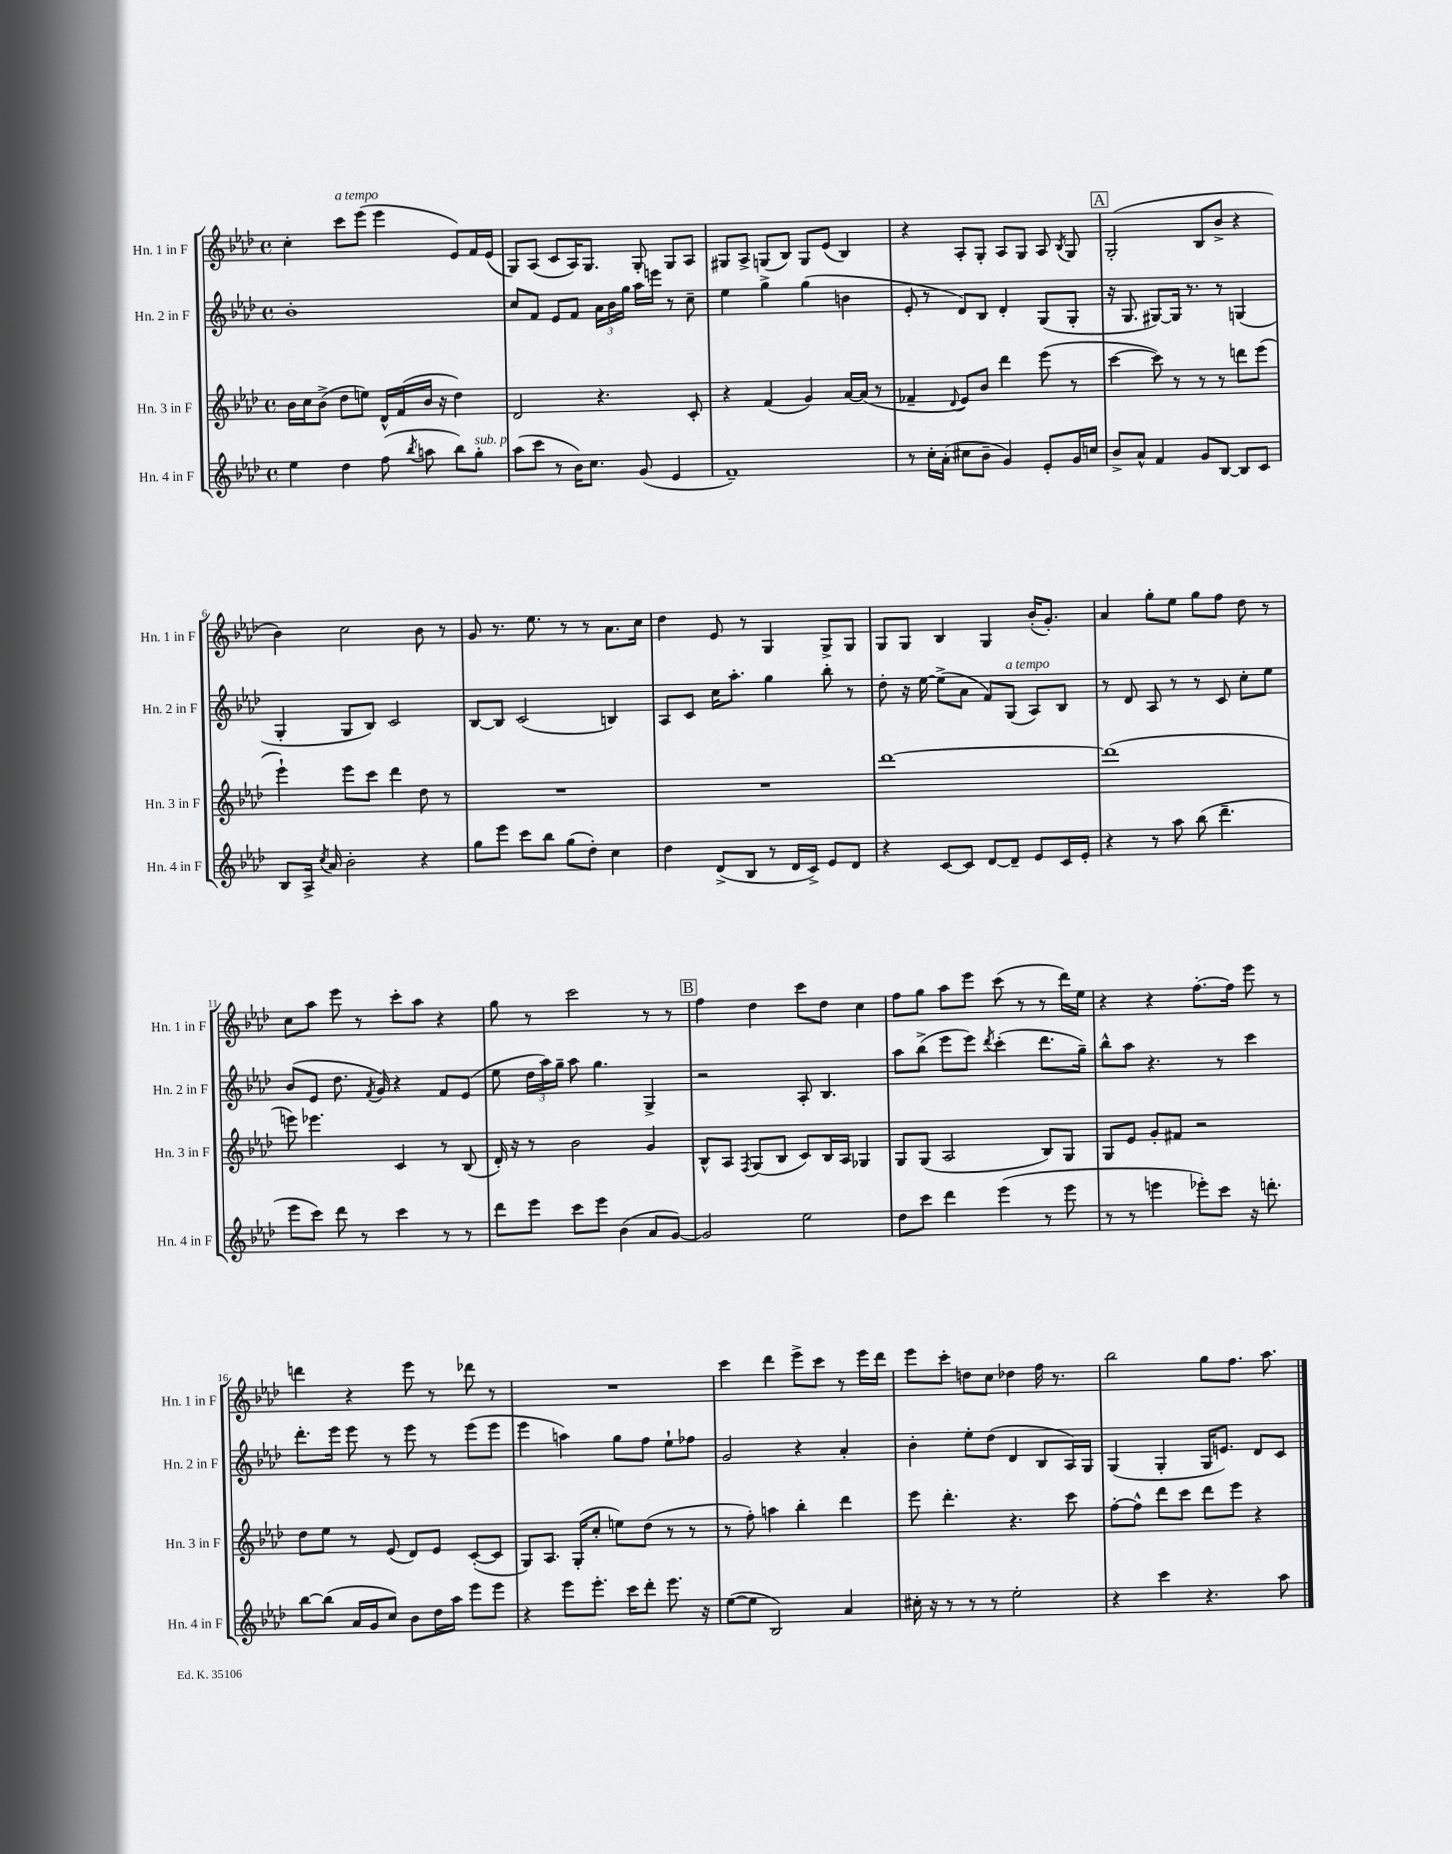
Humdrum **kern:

**kern	**kern	**kern	**kern
*part4	*part3	*part2	*part1
*staff4	*staff3	*staff2	*staff1
*I"Hn. 4 in F	*I"Hn. 3 in F	*I"Hn. 2 in F	*I"Hn. 1 in F
*I'Hn. 4 in F	*I'Hn. 3 in F	*I'Hn. 2 in F	*I'Hn. 1 in F
*clefG2	*clefG2	*clefG2	*clefG2
*k[b-e-a-d-]	*k[b-e-a-d-]	*k[b-e-a-d-]	*k[b-e-a-d-]
*M4/4	*M4/4	*M4/4	*M4/4
*met(c)	*met(c)	*met(c)	*met(c)
=1	=1	=1	=1
4ee-\	16b-\LL	1b-'	4cc'\
.	16cc\J	.	.
.	(8b-^\J	.	.
!	!	!	!LO:TX:a:i:t=a tempo
4dd-\	8dd-\L	.	8ccc\L
.	8een\J)	.	(8eee-\J
(8ff\	16d-^^/LL	.	4eee-\
.	(16f/	.	.
8qbb-/	.	.	.
8aan\	16b-/JJ	.	.
.	16r	.	.
8bb-\L)	4dd-\)	.	8e-/L)
!LO:TX:a:i:t=sub. p	!	!	!
8gg'\J	.	.	16f/L
.	.	.	(16e-/JJ
=2	=2	=2	=2
(8aa-\L	2d-/	8cc/L	8G/L)
8ccc\J	.	8f/J	(8A-/J
8r	.	8e-/L	8c/L
16b-\KL)	.	8f/J	16A-/K)
8.cc\J	.	.	8.G/J
.	4.r	24a-\LL	.
.	.	24b-\	.
.	.	24gg\JJ	.
(8g/	.	16aa-\LL	8G'/
.	.	16eeen\JJ	.
4e-/	.	8r	8G/L
.	8c'/	8cc~\	8A-/J
=3	=3	=3	=3
1f~)	4r	4ee-\	8G#X/L
.	.	.	8A-^/J
.	(4f/	4gg^\	(8Gn/L
.	.	.	8B-/J)
.	4g/)	(4gg\	8G/L
.	.	.	(8e-/J
.	[16a-/LL	4bn\	4B-/)
.	(16a-/JJ]	.	.
.	8r	.	.
=4	=4	=4	=4
8r	4f-X~/	8e-'/	4r
16cc'\LL	.	8r	.
(16a-'\JJ	.	.	.
.	8qqd-/	.	.
8cc#X\L	8e-/L)	8d-/L)	8A-'/L
8b-~\J	8b-/J	8B-/J	8G'/J
4g/)	4ddd-\	4d-'/	8A-/L
.	.	.	8G/J
8e-'/L	(8eee-\	(8G/L	8A-/
.	.	.	8qB-/
16g/L	8r	8G'/J	8G/
16ccn/JJ	.	.	.
!!LO:REH:place=s1:t=A
=5	=5	=5	=5
8b-^/L	[4ccc\	16r	(2G'/
.	.	8.G/	.
8a-^^/J	.	.	.
4f/	8ccc\])	[8G#X/L)	.
.	8r	16G#/Jk]	.
.	.	8.r	.
8g/L	8r	.	8B-/L
[8B-/J	8r	8r	8b-^/J
8B-/L]	8dddn\L	(4Gn/	4r
8c/J	(8eee-\J	.	.
!!LO:LB:g=z
=6	=6	=6	=6
8B-/L	4eee-`\)	4G'/	4b-\)
16A-^/Jk	.	.	.
8qcc/	.	.	.
16a-/	.	.	.
2b-'\	8eee-\L	8G/L	2cc\
.	8ccc\J	8B-/J)	.
.	4ddd-\	2c/	.
4r	8dd-\	.	8b-\
.	8r	.	8r
=7	=7	=7	=7
8gg\L	1r	[8B-/L	8g/
8eee-\J	.	8B-/J]	8.r
8ccc\L	.	(2c/	.
.	.	.	8.ee-\
8bb-\J	.	.	.
(8gg\L	.	.	8r
8dd-'\J)	.	.	8r
4cc\	.	4Bn/)	8.a-\L
.	.	.	16cc\Jk
=8	=8	=8	=8
4dd-\	1r	8A-/L	4dd-\
.	.	8c/J	.
(8d-^/L	.	16cc\KL	8e-/
.	.	8.aa-'\J	.
8B-/J	.	.	8r
8r	.	4gg\	4G/
16d-/LL	.	.	.
16c^/JJ)	.	.	.
8e-/L	.	8bb-'\	8G^/L
8d-/J	.	8r	8G/J
=9	=9	=9	=9
4r	[1ddd-	8dd-'\	8G/L
.	.	16r	8G/J
.	.	[16ee-\	.
[8c/L	.	(8ee-^\L]	4B-/
8c/J]	.	8a-\J	.
[8d-/L	.	8f/L)	4G/
!	!	!LO:TX:a:i:t=a tempo	!
8d-~/J]	.	(8G/J	.
8e-/L	.	8A-/L)	(16b-'/KL
.	.	.	8.g'/J)
16c/L	.	8B-/J	.
16e-'/JJ	.	.	.
=10	=10	=10	=10
4r	(1ddd-]	8r	4a-/
.	.	8d-/	.
8r	.	8A-/	8gg'\L
8aa-\	.	8r	8ee-\J
(8bb-\	.	8r	8gg\L
4.ddd-~\	.	8c/	8ff\J
.	.	8cc'\L	8dd-\
.	.	8ee-\J	8r
!!LO:LB:g=z
=11	=11	=11	=11
8eee-\L	8eeen\)	(8b-/L	8cc\L
8ccc\J)	4.eee-X\	8e-/J	8aa-\J
8ddd-\	.	8.dd-\	8eee-\
8r	.	.	8r
.	.	8qf/	.
.	.	16g/)	.
4ccc\	4c/	4r	8ccc'\L
.	.	.	8aa-\J
8r	8r	8f/L	4r
8r	(8B-/	(8e-/J	.
=12	=12	=12	=12
8ddd-\L	16d-'/)	8ee-\	8gg\
.	16r	.	.
8eee-\J	8r	24dd-\LL	8r
.	.	24aa-\)	.
.	.	24gg~\JJ	.
8ccc\L	2b-\	8aa-\	2ccc\
8eee-\J	.	4.gg\	.
(4b-\	.	.	.
8a-/L	4g/	4G^/	8r
[8g/J)	.	.	8r
!!LO:REH:place=s1:t=B
=13	=13	=13	=13
2g/]	8B-^^/L	2r	4ff\
.	8A-/J	.	.
.	8qF/	.	.
.	(8G/L	.	4dd-\
.	8B-/J	.	.
2ee-\	8c/L)	8A-'/	8ccc\L
.	16B-/L	4.B-/	8dd-\J
.	16A-/JJ	.	.
.	4G-X/	.	4cc\
=14	=14	=14	=14
8dd-\L	8G/L	8aa-\L	8ff\L
8ccc\J	(8G/J	(8bb-^\J	8gg\J
4ddd-\	2A-/	8eee-\L	8aa-\L
.	.	8eee-\J)	8eee-\J
.	.	8qddd-/	.
(4eee-\	.	(4ccc'\	(8ccc\
.	.	.	8r
8r	8B-/L)	8.ddd-\L	8r
8eee-\	8G/J	.	16ddd-\LL)
.	.	16gg~\Jk)	16ee-\JJ
=15	=15	=15	=15
8r	8G/L	8bb-^^\L	4r
8r	8e-/J	8aa-\J	.
4eeen\	8g'/L	4.r	4r
.	8f#X/J	.	.
8eee-X'\L)	2r	.	[8.ff'\L
8ccc\J	.	8r	.
.	.	.	16ff\Jk]
16r	.	4ccc\	8eee-\
8.dddn'\	.	.	.
.	.	.	8r
!!LO:LB:g=z
=16	=16	=16	=16
[8bb-\L	8dd-\L	8.ddd-'\L	4dddn\
(8bb-\J]	8ee-\J	.	.
.	.	16eee-\Jk	.
16a-/LL	8r	8eee-\	4r
16g/J	.	.	.
8cc/J)	(8e-/	8r	.
8b-\L	8d-/L)	8eee-\	8eee-\
16dd-\L	8e-/J	8r	8r
16aa-\JJ	.	.	.
8eee-\L	([8c'/L	(8eee-\L	8ddd-X\
8eee-\J	8c/J]	8eee-\J	8r
=17	=17	=17	=17
4r	8G/L)	4eee-\	1r
.	8.A-/J	.	.
8eee-\L	.	4aan\)	.
.	(16G'/KL	.	.
8.eee-'\J	8cc'/J	.	.
.	8een\L)	8gg\L	.
16ccc\KL	.	.	.
8ddd-'\J	(8dd-\J	8ff\J	.
8.eee-\	8r	8ee-`\L	.
.	8r	8ff-X\J	.
16r	.	.	.
=18	=18	=18	=18
([8ee-\L	8r	2g/	4ccc\
8ee-\J]	8ff'\)	.	.
2B-/)	4aan\	.	4ddd-\
.	4bb-'\	4r	8eee-^\L
.	.	.	8ccc\J
4a-/	4ddd-\	4a-'/	8r
.	.	.	16eee-\LL
.	.	.	16ddd-\JJ
=19	=19	=19	=19
16cc#X'\	8eee-\	4b-'\	8eee-\L
16r	.	.	.
8r	4.ddd-'\	.	8ccc'\J
8r	.	8ee-'\L	8ddn\L
8r	.	(8dd-\J	8cc\J
2ee-'\	4.r	4d-/	4dd-X\
.	.	8B-/L	16ff\
.	.	.	8.r
.	8ccc\	16A-/L)	.
.	.	16G/JJ	.
=20	=20	=20	=20
4r	[8ff'\L	(4G/	2bb-\
.	8ff^^\J]	.	.
4ccc\	8ddd-\L	4G'/	.
.	8ccc\J	.	.
4.r	8ddd-\L	16G/KL	8gg\L
.	.	8.en/J)	.
.	8eee-\J	.	8.ff\J
.	4r	8d-/L	.
.	.	.	8.aa-\
8aa-\	.	8c/J	.
==	==	==	==
*-	*-	*-	*-
